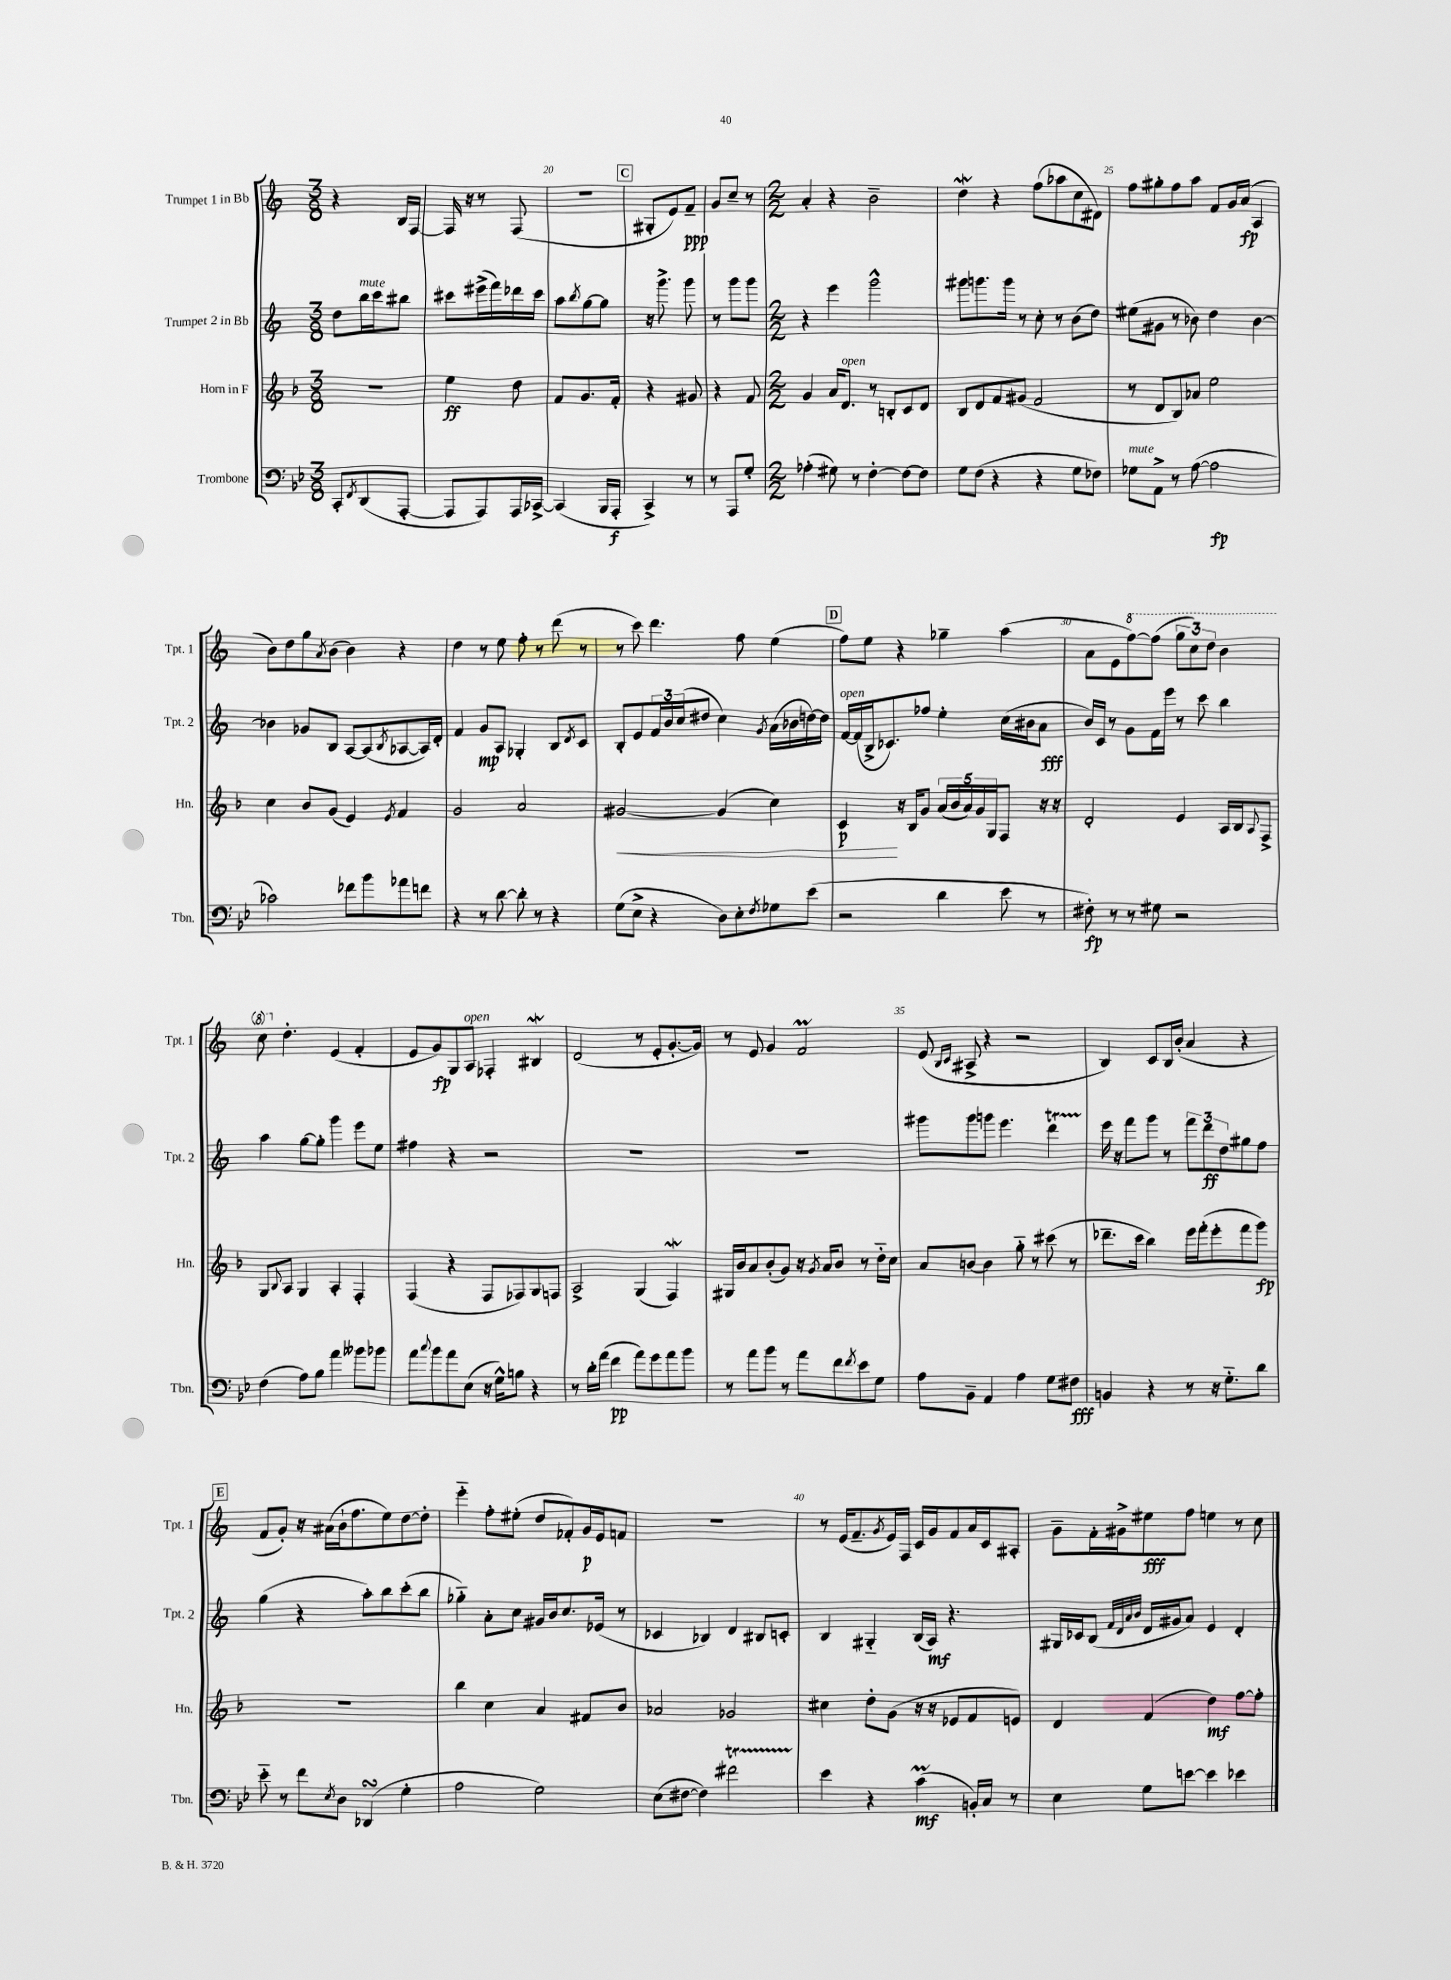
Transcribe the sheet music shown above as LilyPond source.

<<
\new StaffGroup <<
\new Staff = "s0" \with { instrumentName = "Trumpet 1 in Bb" shortInstrumentName = "Tpt. 1" } {
    \clef treble \key c \major \numericTimeSignature \time 3/8
    r4 b16 f16~ |
    f16 r16 r8 f8( |
    R4. |
    \mark \markup { \box "C" } gis8-. e'8) f'8--\ppp |
    g'8 c''8-- r8 |
    \numericTimeSignature \time 2/2 a'4-. r4 b'2-- |
    d''4\mordent r4 f''8( aes''8 c''8 dis'8) |
    f''8 gis''8-. f''8 a''8 f'8 g'16 a'16\fp( a4 |
    b'8) d''8 g''8 \acciaccatura { a'8 } b'8( b'4) r4 |
    d''4 r8 e''8 f''8-. r8 d'''8( r8 |
    r8 c'''8) d'''4. f''8 e''4( |
    \mark \markup { \box "D" } f''8) e''8 r4 ges''4-- a''4( |
    a'8 e'8 \ottava #1 f'''8~) f'''8( \tuplet 3/2 { g'''8 c'''8) d'''8 } b''4 |
    c'''8 \ottava #0 d''4.-. e'4( f'4-. |
    e'8 g'8\fp) g8 a8^\markup { \italic "open" } fes4-. bis4\mordent |
    d'2( r8 e'8-. g'8.~-. g'16) |
    r8 e'8 g'4 f'2\prall |
    e'8( \grace { b16 c'16 } ais8-> r4 r2 |
    b4) c'8 b16 b'16-.( a'4 r4 |
    \mark \markup { \box "E" } f'8 g'8-.) r16 ais'16( b'16-! f''8. e''8) d''8~ d''8-. |
    e'''4-_ f''8-. eis''8-.( d''8 fes'8-.) g'16\p e'16 f'8 |
    R1 |
    r8 e'16( f'8.-- \acciaccatura { g'8 } e'16) f16 c'16 g'16 f'8 a'16 c'16 ais8-. |
    g'8-- f'16-. gis'16-> eis''8\fff f''8 e''4 r8 c''8 \bar "|." |
}
\new Staff = "s1" \with { instrumentName = "Trumpet 2 in Bb" shortInstrumentName = "Tpt. 2" } {
    \clef treble \key c \major \numericTimeSignature \time 3/8
    d''8 b''16^\markup { \italic "mute" } c'''16 bis''8 |
    cis'''8 eis'''16->( f'''16) des'''16 cis'''16 |
    a''8 \acciaccatura { b''8 } g''8~ g''8 |
    \mark \markup { \box "C" } r16 g'''8.-> g'''8 |
    r8 g'''8 g'''8 |
    \numericTimeSignature \time 2/2 r4 e'''4 g'''2-^ |
    gis'''8 g'''8. g'''16 r8 c''8-. r8 b'8( d''8) |
    eis''8( gis'8 r8 bes'8) d''4 bes'4~ |
    bes'4 ges'8 b8 a8~ a8( \acciaccatura { b8 } aes8~ aes16) d'16-. |
    f'4 g'8\mp a8 ges4-. b8 \acciaccatura { d'8 } c'8 |
    b8-. e'8 \tuplet 3/2 { f'16 b'16 c''16( } dis''8 c''4) \acciaccatura { g'8 } a'16( bes'16 d''16~) d''16 |
    \mark \markup { \box "D" } f'16~^\markup { \italic "open" } f'16( b16-> ces'8.) fes''8 e''4-. c''16( bis'16 a'8\fff |
    b'16) c'16 r8 g'8 f'16 e'''16 r8 c'''8 b''4 |
    a''4 g''8~ g''8-. g'''4 e'''8 e''8 |
    fis''4 r4 r2 |
    R1 |
    R1 |
    gis'''8 gis'''8 g'''8 e'''4. d'''4\startTrillSpan |
    e'''16\stopTrillSpan r16 f'''8 g'''8 r8 \tuplet 3/2 { f'''8 d'''8\ff d''8 } gis''8 f''8 |
    \mark \markup { \box "E" } g''4( r4 a''8-.) b''8 c'''8-.( b''8 |
    ges''4-_) a'8-. c''8 gis'16 b'16 c''8. ees'16( r8 |
    ces'4 bes4) d'4 bis8 c'8-. |
    b4 gis4-_ b16( a16\mf) r4. |
    gis16 ces'16 b8( \grace { f'32 d'32 a'32 b'32 } d'16 gis'16 a'8) e'4 d'4-. \bar "|." |
}
\new Staff = "s2" \with { instrumentName = "Horn in F" shortInstrumentName = "Hn." } {
    \clef treble \key f \major \numericTimeSignature \time 3/8
    R4. |
    e''4\ff d''8 |
    f'8 g'8. f'16-. |
    \mark \markup { \box "C" } r4 gis'8 |
    r4 f'8 |
    \numericTimeSignature \time 2/2 g'4 a'16 d'8.^\markup { \italic "open" } r8 b8-. c'8 d'8 |
    bes8 d'8 f'8 gis'8( f'2 |
    r8 d'8 bes8) aes'8 e''2 |
    c''4 bes'8 g'8( e'4) \acciaccatura { e'8 } f'4 |
    g'2 a'2 |
    gis'2~\< gis'4( c''4) |
    \mark \markup { \box "D" } c'4\p\! r16 bes16 g'8 \tuplet 5/4 { a'16( bes'16 a'16) g'16 g16 } f8 r16 r16 |
    d'2-. e'4 a16 bes16 \appoggiatura { a8 } f8-> |
    g8 \appoggiatura { bes8 } a8 g4 a4-. f4-. |
    f4( r4 f8 fes8) g8 f8 |
    a2-> g4( f4\mordent) |
    gis16 bes'16 a'8 bes'8-.( g'8) r16 \acciaccatura { g'8 } a'16 bes'8 r8 d''16-_ c''16 |
    a'8 b'8~ b'4 g''8-_ r8 cis'''8( r8 |
    des'''8.-- c'''16 bes''4) e'''16 f'''16-.( e'''8-. f'''8 g'''8\fp) |
    \mark \markup { \box "E" } R1 |
    bes''4 c''4 a'4 fis'8 bes'8 |
    aes'2 ges'2 |
    cis''4 d''8-. g'8( r16 r16 ees'8 f'8 e'8) |
    d'4 f'4( d''4\mf) f''8~ f''8-. \bar "|." |
}
\new Staff = "s3" \with { instrumentName = "Trombone" shortInstrumentName = "Tbn." } {
    \clef bass \key bes \major \numericTimeSignature \time 3/8
    c,8-. \acciaccatura { f,8 } d,8( a,,8~-. |
    a,,8 a,,8) a,,16 ces,16~-> |
    ces,4( bes,,16 a,,16-.\f |
    \mark \markup { \box "C" } c,4->) r8 |
    r8 a,,8 g8-. |
    \numericTimeSignature \time 2/2 aes4-.( gis8) r8 f4~-. f8~ f8 |
    g8 f8( r4 r4 g8 fes8) |
    ges8^\markup { \italic "mute" } a,8-> r8 a8~( a2\fp |
    ces'2) fes'8 bes'8 aes'8 f'8 |
    r4 r8 d'8~ d'8-. r8 r4 |
    g8( ees8-> r4 d8) ees8-. \acciaccatura { f8 } ges8 ees'8( |
    \mark \markup { \box "D" } r2 d'4 ees'8 r8 |
    fis8-.\fp) r8 r8 gis8 r2 |
    f4( a8) bes8 a'4 beses'8 bes'8 |
    a'8 \appoggiatura { c''8 } bes'8 a'8 ees8( r16 g16-^) b8 r4 |
    r8 d'16-. a'16( f'4\pp a'8) g'8 a'8 bes'8 |
    r8 a'8 bes'8 r8 a'8 f'8 \acciaccatura { f'8 } ees'8 g8 |
    a8 bes,8-- a,4 a4 g8 fis8\fff |
    b,4 r4 r8 r16 g8.-_ d'8 |
    \mark \markup { \box "E" } ees'8-_ r8 f'8 \acciaccatura { ees8 } d8 des,4\turn( g4-. |
    a2 g2) |
    ees8( fis8~ fis4) fis'2\startTrillSpan |
    ees'4\stopTrillSpan r4 c'4\prall\mf( b,16-.) c16 r8 |
    ees4 g8 e'8~ e'4 ees'4 \bar "|." |
}
>>
>>
\layout { \context { \Score currentBarNumber = #18 \override BarNumber.break-visibility = ##(#f #t #t) barNumberVisibility = #(every-nth-bar-number-visible 5) } }
